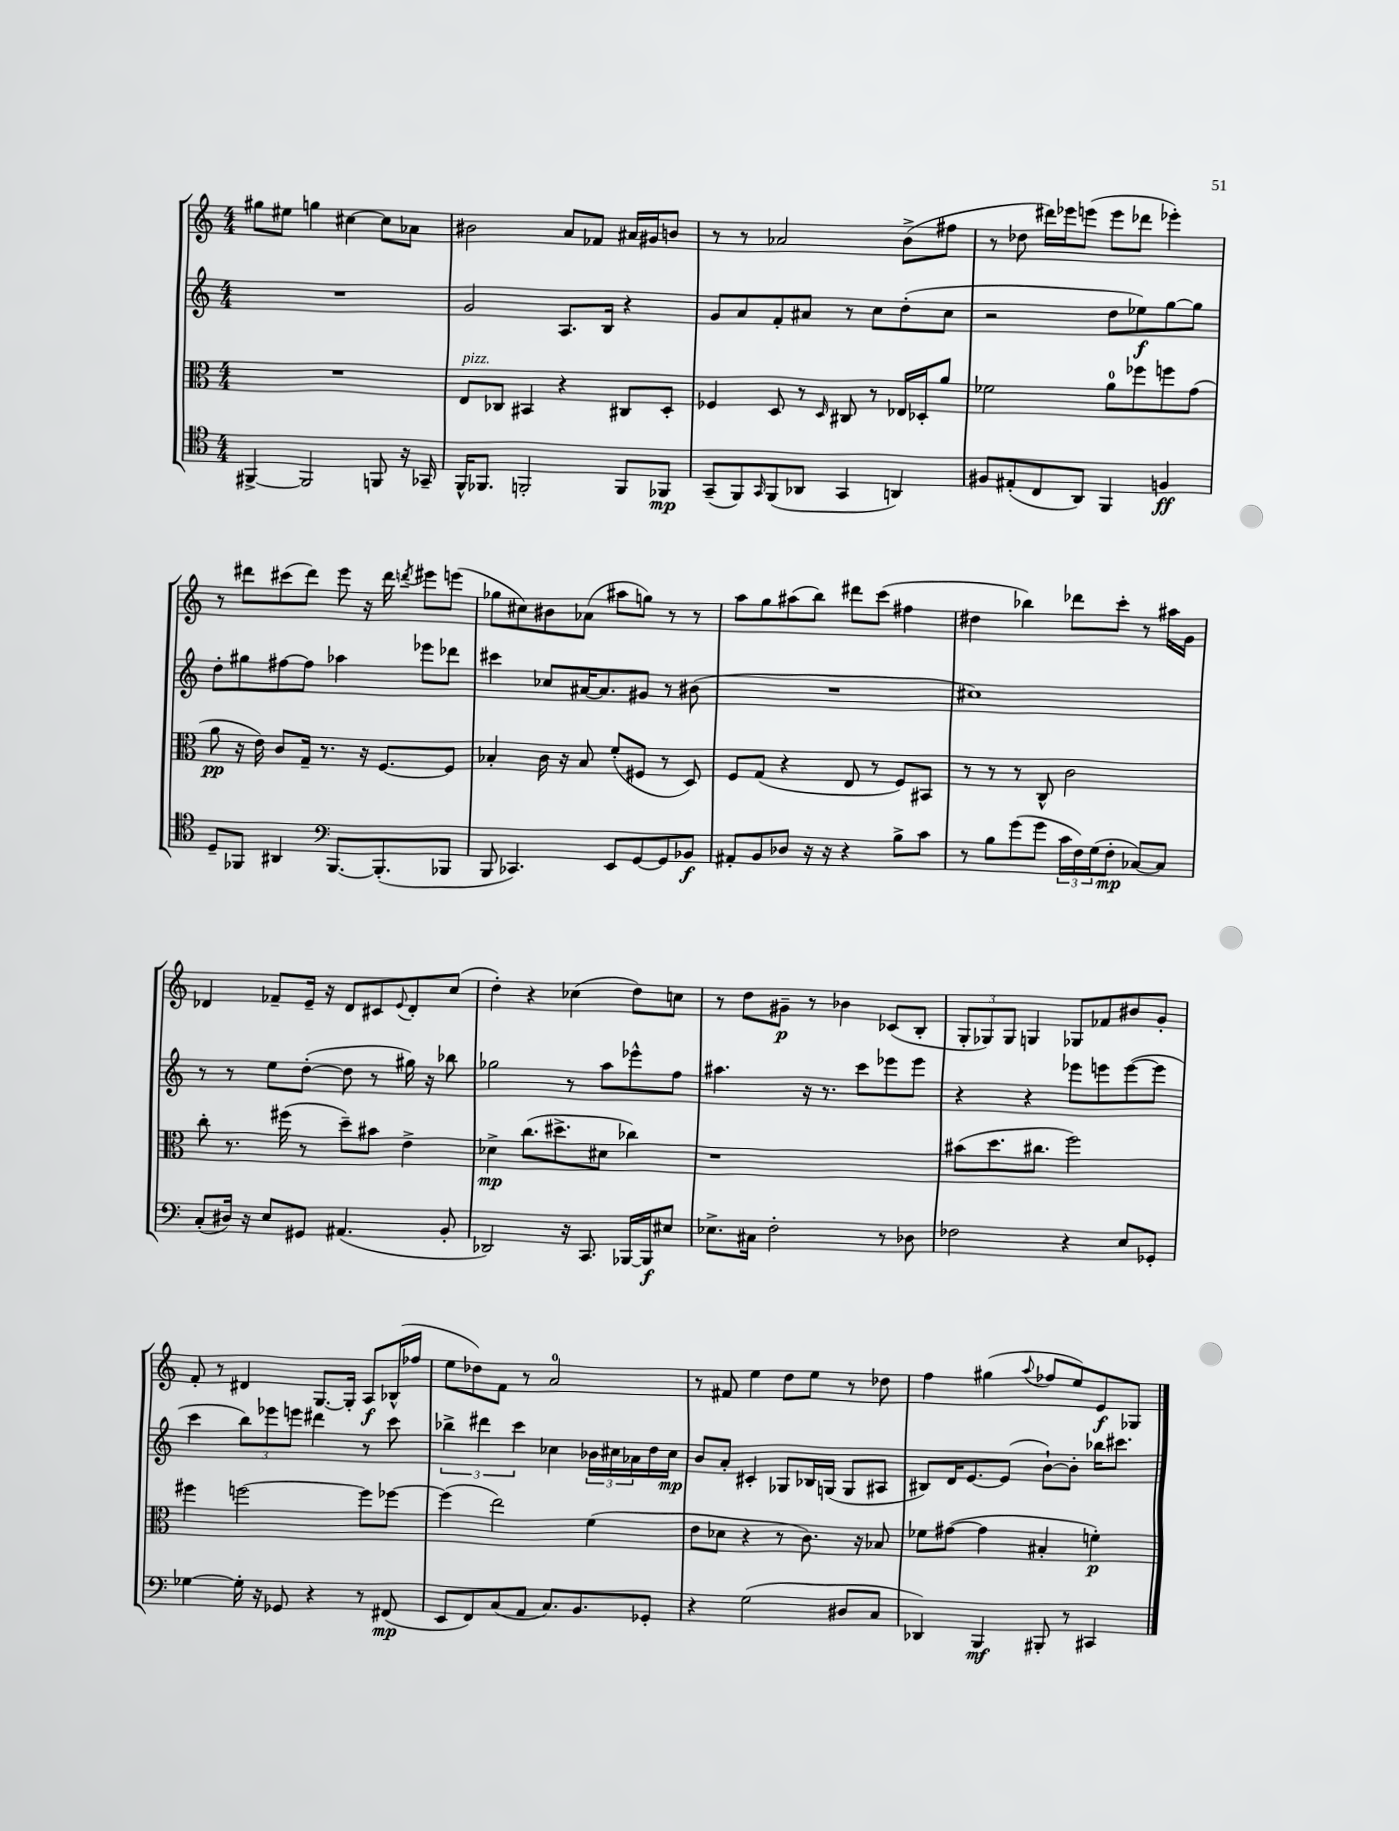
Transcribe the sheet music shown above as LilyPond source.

<<
\new StaffGroup <<
\new Staff = "s0" {
    \clef treble \key c \major \numericTimeSignature \time 4/4
    gis''8 eis''8 g''4 cis''4~ cis''8 aes'8 |
    bis'2 a'8 fes'8 ais'16 gis'16 b'8 |
    r8 r8 aes'2 b'8->( fis''8 |
    r8 des''8 dis'''16) ees'''16 e'''8( e'''8 des'''8 ees'''4-.) |
    r8 dis'''8 cis'''8( dis'''8) e'''8 r16 dis'''16 \acciaccatura { d'''8 } eis'''8 e'''8( |
    ges''8 cis''8) bis'8 aes'8( ais''8 g''8) r8 r8 |
    a''8 g''8 ais''8( b''8) dis'''8 c'''8( fis''4 |
    dis''4 bes''4) des'''8 c'''8-. r8 ais''16 g'16 |
    des'4 fes'8-- e'16-- r16 des'8 cis'8 \appoggiatura { e'8 } des'8-. c''8( |
    d''4-.) r4 ces''4( d''8) c''8 |
    r8 d''8 gis'8--\p r8 bes'4 ces'8( b8-. |
    \tuplet 3/2 { g8-. ges8) ges8 } g4 ges8 fes'8 bis'8 g'8-. |
    f'8-. r8 dis'4 g8.~ g16-. a8\f bes16-^( fes''16 |
    e''8 des''8) f'8 r8 a'2-0 |
    r8 fis'8 e''4 d''8 e''8 r8 des''8 |
    f''4 gis''4( \appoggiatura { a''8 } fes''8 e''8) e'8\f ges8 \bar "|." |
}
\new Staff = "s1" {
    \clef treble \key c \major \numericTimeSignature \time 4/4
    R1 |
    g'2 a8. b16 r4 |
    g'8 a'8 f'8-. ais'8 r8 c''8 d''8-.( c''8 |
    r2 d''8 ees''8\f) g''8~ g''8 |
    d''8-. gis''8 fis''8~ fis''8 aes''4 ees'''8 des'''8 |
    cis'''4 ces''8 ais'16~ ais'8. gis'8 r8 bis'8( |
    R1 |
    cis''1) |
    r8 r8 e''8 d''8~-.( d''8 r8 gis''16) r16 bes''8 |
    ges''2 r8 a''8 ees'''8-^ f''8 |
    ais''4. r16 r8. c'''8 ees'''8 ees'''8 |
    r4 r4 ees'''8 e'''8 e'''8~( e'''8 |
    c'''4 \tuplet 3/2 { b''8) ees'''8 e'''8 } dis'''4 r8 c'''8 |
    \tuplet 3/2 { bes''4-> dis'''4 c'''4 } ces''4 \tuplet 3/2 { bes'16 cis''16 aes'16 } d''16 cis''16\mp |
    b'8 a'8-. cis'4-. ges8 bes16 g16( g8 ais8 |
    bis8) d'16 e'8.~ e'8( b'8~-!) b'8-. bes''16 cis'''8. \bar "|." |
}
\new Staff = "s2" {
    \clef alto \key c \major \numericTimeSignature \time 4/4
    R1 |
    e8^\markup { \italic "pizz." } ces8 bis,4 r4 cis8 d8-. |
    fes4 d8 r8 \grace { d16 } cis8 r8 ees16 des16-. a'8 |
    fes'2 a'8-0 fes''8 f''8 g'8( |
    a'8\pp r16 e'16) c'8 g16-- r8. r16 f8.~ f8 |
    bes4-. c'16 r16 bes8 f'8-.( fis8 r8 d8) |
    f8 g8( r4 e8 r8 f8) bis,8 |
    r8 r8 r8 c8-^ c'2 |
    c''8-. r8. fis''16( r8 d''8--) bis'8 e'4-> |
    des'4->\mp c''8.( dis''8.-> dis'8 ces''4) |
    r1 |
    bis'8( d''8. cis''8. f''2) |
    fis''4 f''2~ f''8 fes''8~ |
    fes''4( e''2) f'4( |
    e'8 des'8 r4 r8 c'8.) r16 bes8 |
    fes'8 gis'8~( gis'4 bis4-. f'4-.\p) \bar "|." |
}
\new Staff = "s3" {
    \clef tenor \key c \major \numericTimeSignature \time 4/4
    fis,4~-> fis,2 f,8 r16 ges,16-- |
    f,16-^ fes,8. f,2-. f,8 fes,8\mp |
    g,8--( f,8) \grace { g,16 } f,8( aes,8 g,4 a,4) |
    fis8 eis8-.( c8 a,8) f,4 f4\ff |
    d8-- fes,8 ais,4 \clef bass b,,8.~ b,,8.-.( bes,,8 |
    b,,8 ces,4.) e,8 g,8~ g,8 bes,8\f |
    ais,8-. b,8 des8 r16 r16 r4 b8-> c'8 |
    r8 b8 g'8( g'8 \tuplet 3/2 { c'16 f16) g16( } f8-.\mp ces8~) ces8 |
    c8-.( dis16) r16 e8 gis,8 ais,4.( b,8-. |
    des,2) r16 c,8. bes,,16~ bes,,16\f eis8 |
    ees8.-> cis16 f2-. r8 des8 |
    fes2 r4 e8 ges,8-. |
    ges4~ ges16-. r16 ges,8 r4 r8 fis,8\mp( |
    e,8 f,8) c8( a,8 c8.) b,8. ges,8-. |
    r4 g2( dis8 c8 |
    des,4) b,,4\mf bis,,8-. r8 cis,4 \bar "|." |
}
>>
>>
\layout { \context { \Score \remove "Bar_number_engraver" } }
